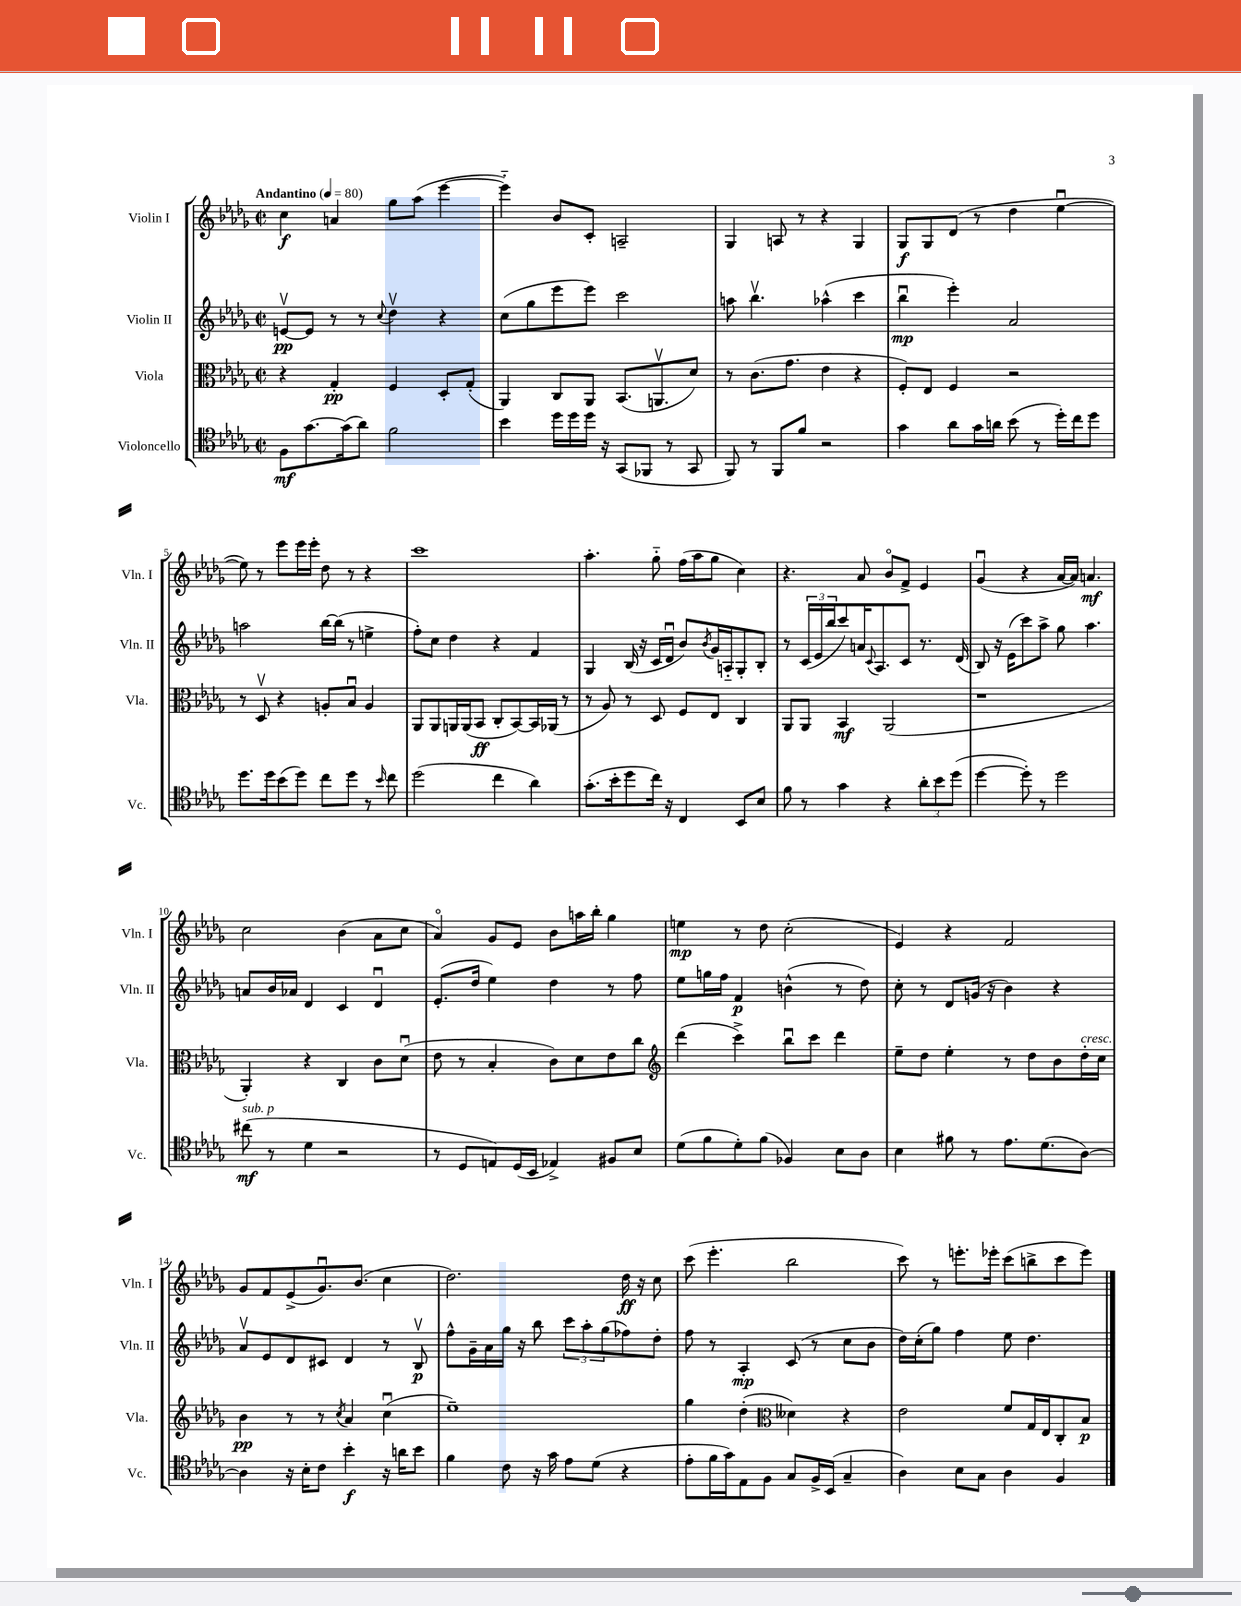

**kern	**kern	**kern	**kern
*staff4	*staff3	*staff2	*staff1
*clefC4	*clefC3	*clefG2	*clefG2
*k[b-e-a-d-g-]	*k[b-e-a-d-g-]	*k[b-e-a-d-g-]	*k[b-e-a-d-g-]
*M2/2	*M2/2	*M2/2	*M2/2
*met(c|)	*met(c|)	*met(c|)	*met(c|)
*MM80	*MM80	*MM80	*MM80
8F\L	4r	[8ev/L	4cc\
[8.g-\	.	8e/]J	.
.	4G-'/	8r	4a/
(16g-\]k	.	.	.
8a-\J)	.	8r	.
.	.	8qqcc/	.
2f\	4F/	4dd-v\	8gg-\L
.	.	.	(8aa-\J
.	8D-'/L	4r	[4eee-\
.	(8G-'/J	.	.
=	=	=	=
4b-\	4AA-/)	(8cc\L	4eee-'~\])
.	.	8gg-\	.
16dd-\LL	8C/L	8eee-\	8b-/L
16dd-\	.	.	.
16dd-\JJ	8AA-/J	8eee-\J)	8c'/J
16r	.	.	.
(8GG-/L	(8.BB-/L	2ccc\	2A~/
8FF-/J	.	.	.
.	8.AAv/	.	.
8r	.	.	.
8GG-/	8d-/J)	.	.
=	=	=	=
8FF/)	8r	8aa\	4G-/
8r	(8.c\L	4.bb-v\	.
8FF/L	.	.	8A/
.	8.g-\J	.	.
8f/J	.	.	8r
2r	4e-\	(4aa-^^\	4r
.	4r	4ccc\	4G-/
=	=	=	=
4g-\	8F'/L)	4bb-u\	8G-/L
.	8E-/J	.	8G-/
8a-\L	4F/	4eee-'\)	(8d-/J
16g-\L	.	.	8r
16a\JJ	.	.	.
(8b-\	2r	2a-/	4dd-\
8r	.	.	.
16dd-'\LL)	.	.	[4ee-u\
16cc\J	.	.	.
8dd-\J	.	.	.
=	=	=	=
8.dd-\L	8r	2aa\	8ee-\])
.	8D-v/	.	8r
16dd-\k	.	.	.
(8b-\	4r	.	8eee-\L
8dd-\J)	.	.	16eee-\L
.	.	.	16eee-'\JJ
8cc\L	8A'/L	[16bb-\LL	8dd-\
.	.	(16bb-\]JJ	.
8dd-\J	8B-u/J	8r	8r
8r	4A/	4ee^\	4r
16qqb-/	.	.	.
8cc\	.	.	.
=	=	=	=
(2dd-\	8AA-/L	8ff'\L)	1ccc
.	8AA-/	8cc\J	.
.	16AA/L	4dd-\	.
.	(16AA/J	.	.
.	8BB-/J	.	.
4cc\	8C'/L	4r	.
.	[8BB-/)	.	.
4a-\)	16BB-/]L	4f/	.
.	(16AA-/JJ	.	.
.	8r	.	.
=	=	=	=
(8.g-'\L	8r	4G-/	4.aa-'\
.	8A-/)	.	.
16b-'\k	.	.	.
8dd-\	8r	(16B-/	.
.	.	16r	.
16cc\Jk)	8D-/	16c/LL	8gg-'~\
16r	.	16d-u/JJ	.
4C/	8F/L	8b-/L)	(16ff\LL
.	.	.	16aa-\J
.	.	8qb-/	.
.	8E-/J	16g-/L	8gg-\J
.	.	16A'~/J	.
8BB-/L	4C/	8G-'/	4cc\)
8B-/J	.	8B-'/J	.
=	=	=	=
8f\	8AA-/L	8r	4.r
8r	8AA-/J	(24c/LL	.
.	.	24e-/	.
.	.	24bb-/J	.
4g-\	4BB-/	8ccc/)	.
.	.	16a/K	8a-/
.	.	8qqc/	.
.	.	8.A-/	.
4r	(2AA-/	.	8b-o/L
.	.	8c/J	8f^/J
12a-'\L	.	8.r	4e-/
12b-\	.	.	.
(12dd-\J	.	.	.
.	.	(16d-/	.
=	=	=	=
[4dd-\	1r	8B-/)	(4g-u/
.	.	16r	.
.	.	(16e-\LK	.
8dd-'\])	.	8ccc\)	4r
8r	.	8aa-^\J	.
2dd-\	.	8gg-\	[16a-/LL
.	.	.	16a-/]JJ)
.	.	4.aa-\	4.a/
=	=	=	=
(8cc#\	4AA-'/)	8a/L	2cc\
8r	.	16b-/L	.
.	.	16a-/JJ	.
4d-\	4r	4d-/	.
2r	4C/	4c/	(4b-\
.	8c\L	4d-u/	8a-\L
.	(8d-u\J	.	8cc\J
=	=	=	=
8r	8e-\	(8.e-'/L	4a-o/)
8D-/L	8r	.	.
.	.	16dd-/Jk	.
8E/)	4B-'/	4ee-\)	8g-/L
(16D-/L	.	.	8e-/J
16BB-/JJ	.	.	.
4E-^/)	8c\L)	4dd-\	8b-\L
.	8d-\	.	16aa\L
.	.	.	16bb-'\JJ
8F#/L	8e-\	8r	4gg-\
8B-/J	8cc\J	8ff\	.
=	=	=	=
*	*clefG2	*	*
(8d-\L	(4ddd-\	8ee-\L	4ee\
8f\	.	16gg\L	.
.	.	16ff\JJ	.
8d-'\)	4ccc^\)	4f/	8r
(8f\J	.	.	8dd-\
4F-/)	8bb-u\L	(4b^^\	(2cc'\
.	8ccc\J	.	.
8B-\L	4ddd-\	8r	.
8A-\J	.	8dd-\)	.
=	=	=	=
4B-\	8ee-~\L	8cc'\	4e-/)
.	8dd-\J	8r	.
8f#\	4ee-'\	8d-/L	4r
8r	.	(16g/Jk	.
.	.	16r	.
8.e-\L	8r	4b-\)	2f/
.	8dd-\L	.	.
(8.d-\	.	.	.
.	8b-\	4r	.
[8A-\J)	16dd-'\L	.	.
.	16cc\JJ	.	.
=	=	=	=
4A-\]	4b-\	8a-v/L	8g-/L
.	.	8e-/	8f/
16r	8r	8d-/	(8e-^/
16B-'\LK	.	.	.
8c\J	8r	8c#/J	8.g-u/)
.	8qcc/	.	.
4b-'\	4a-/	4d-/	.
.	.	.	(8.b-/J
16r	(4ccu\	8r	4cc\
16a\LK	.	.	.
8b-\J	.	8B-v/	.
=	=	=	=
4f\	1ee-~)	8ff^^\L	2.dd-\)
.	.	16g-~\L	.
.	.	16a-\	.
8c\	.	16gg-\JJ	.
.	.	16r	.
16r	.	8bb-\	.
16g-\	.	.	.
8e-\L	.	12ccc\L	.
.	.	12aa-'\	.
(8d-\J	.	.	.
.	.	(12gg-\	.
4r	.	8ff-\)	16dd-\
.	.	.	16r
.	.	8dd-'\J	8cc\
=	=	=	=
8e-'\L	4gg-\	8ff\	(8ccc\
16f\L	.	8r	4.eee-'\
16g-\J)	.	.	.
8E-\	(4dd-'\	4A-'/	.
8F\J	.	.	.
*	*clefC3	*	*
8G-/L	4d--\)	(8c/	2bb-\
16F^/L	.	8r	.
(16BB-/JJ	.	.	.
4G-~/	4r	8cc\L	.
.	.	8b-\J	.
=	=	=	=
4A-\)	2e-\	16dd-\LL)	8ccc\)
.	.	(16cc'\J	.
.	.	8gg-\J)	8r
8B-\L	.	4ff\	8.eee'\L
8G-\J	.	.	.
.	.	.	16eee-'\Jk
4A-\	8f/L	8ee-\	(8ccc\L
.	16G-/L	4.dd-\	8bb^\
.	16E-/J	.	.
4F/	8C'/	.	8ccc\
.	8B-/J	.	8eee-\J)
==	==	==	==
*-	*-	*-	*-
